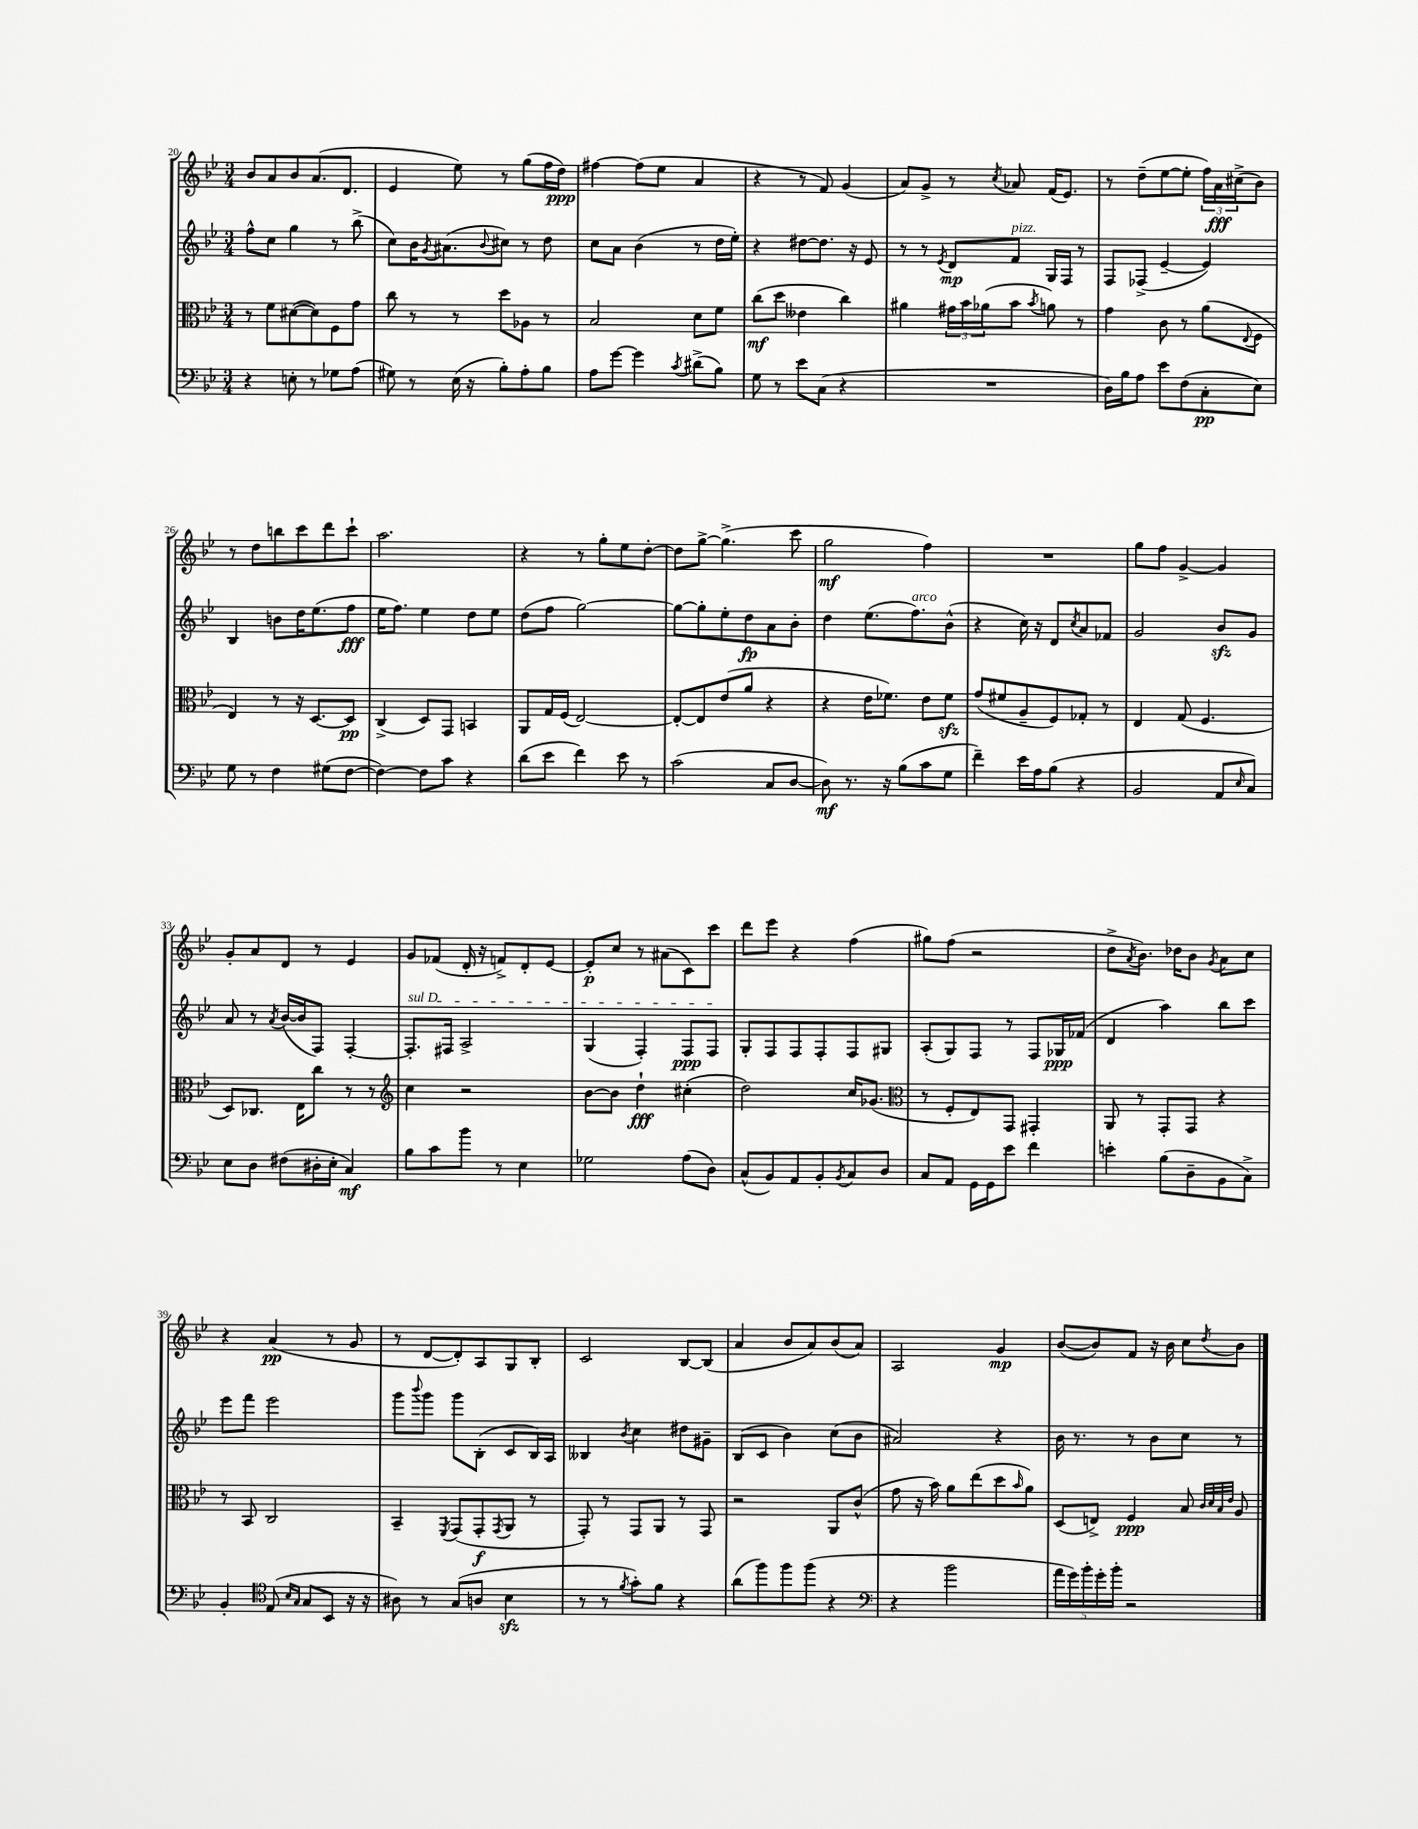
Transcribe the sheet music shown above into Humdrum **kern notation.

**kern	**kern	**kern	**kern
*staff4	*staff3	*staff2	*staff1
*clefF4	*clefC3	*clefG2	*clefG2
*k[b-e-]	*k[b-e-]	*k[b-e-]	*k[b-e-]
*M3/4	*M3/4	*M3/4	*M3/4
4r	8r	8ff^^	8b-
.	8f	8cc	8a
8E'	([8d#	4gg	8b-
8r	8d#])	.	(8.a
8G-	8F	8r	.
.	.	.	8.d
(8A	8g	(8bb-^	.
=	=	=	=
8G#)	8cc	8cc)	4e-
8r	8r	16b-	.
.	.	8qg	.
.	.	(8.a#	.
(16E-	8r	.	8ee-)
16r	.	.	.
.	.	8qqb-	.
8B-')	8dd	8cc#)	8r
8A'	8A-	8r	(8gg
8B-	8r	8dd	16ff
.	.	.	16dd)
=	=	=	=
8A	2B-	8cc	[4ff#
[8g	.	8a	.
4g]	.	(4b-	(8ff#]
.	.	.	8ee-
8qc	.	.	.
(8d#^	8d	8r	4a
8B-)	8f	16dd	.
.	.	16ee-')	.
=	=	=	=
8G	(8cc	4r	4r
8r	8dd	.	.
8e-	4e--	[8dd#	8r
(8C	.	8.dd#]	8f)
4r	4cc)	.	(4g
.	.	16r	.
.	.	8e-	.
=	=	=	=
2.r	4a#	8r	8a)
.	.	8r	8g^
.	.	8qe-	.
.	24g#	8d	8r
.	24b-	.	.
.	(24a-	.	.
.	.	.	8qcc
.	8b-	8f	8a-
.	8qb-	.	.
.	8a)	16G	(16f
.	.	16F	8.e-)
.	8r	8r	.
=	=	=	=
16D)	4g	8F	8r
16B-	.	.	.
8A	.	(8F-^	(8dd~
8e-	8c	[4e-~	[8ee-
(8F	8r	.	8ee-']
8C'	(8a	4e-])	24ff)
.	.	.	24a
.	.	.	(24cc#^
.	8qqE-	.	.
8E-)	8F	.	8b-)
=	=	=	=
8G	4E-)	4B-	8r
8r	.	.	8dd
4F	8r	8b	8bb
.	16r	16dd	8ccc
.	[8.D	(8.ee-	.
(8G#	.	.	8ddd
[8F	8D]	8ff	8ccc`
=	=	=	=
4F_)	(4C^	16ee-	2.aa
.	.	8.ff)	.
8F]	8D)	4ee-	.
8c	8GG	.	.
4r	4BB	8dd	.
.	.	8ee-	.
=	=	=	=
(8d	8AA	(8dd	4r
8e-	16G	8ff	.
.	(16F	.	.
4f)	[2E-)	[2gg)	8r
.	.	.	8gg'
8e-	.	.	8ee-
8r	.	.	[8dd'
=	=	=	=
(2c	8E-'_	8gg_	8dd]
.	8E-]	8gg']	[8gg^
.	(8e-	8ee-'	(4.gg^]
.	8a	8dd	.
8C	4r	8a	.
[8D	.	8b-'	8ccc
=	=	=	=
8D])	4r	4dd	2gg
8.r	.	.	.
.	16e-	(8.ee-	.
16r	8.f-)	.	.
(8B-	.	.	.
.	.	8.ff)	.
8c	8e-	.	4ff)
8G	8f-	(8b-^^	.
=	=	=	=
4f~)	(8g	4r	2.r
.	8f#	.	.
16e-	8A~	16cc)	.
16A	.	16r	.
(8B-	8F)	8d	.
.	.	8qcc	.
4r	8G-'	8a	.
.	8r	8f-	.
=	=	=	=
2BB-	4E-	2g	8gg
.	.	.	8ff
.	(8G	.	[4g^
.	4.F	.	.
8AA	.	8b-	4g]
16qqE-	.	.	.
8C)	.	8g	.
=	=	=	=
8E-	8D)	8a	8g'
8D	8.C-	8r	8a
.	.	8qa	.
(8F#	.	([16b-	8d
.	16E-	16b-]	.
16D#'	8cc	8F)	8r
16E-'	.	.	.
4C)	8r	[4F'	4e-
.	8r	.	.
=	=	=	=
*	*clefG2	*	*
8B-	4cc	8.F']	8g
8c	.	.	(8f-
.	.	16F#	.
8b-	2r	2A^	16d'
.	.	.	16r
8r	.	.	8f^)
4E-	.	.	8d'
.	.	.	[8e-
=	=	=	=
2G-	[8b-	(4G	8e-']
.	8b-]	.	8cc
.	4dd`	4F')	8r
.	.	.	(8a#
(8A	(4cc#'	8F	8c)
8D)	.	8F	8ccc
=	=	=	=
(8C^^	2dd)	8G'	8ddd
8BB-)	.	8F	8eee-
8AA	.	8F	4r
8BB-'	.	8F'	.
8qBB-	.	.	.
8C	16cc	8F	(4ff
.	(8.g-	.	.
8D	.	8G#	.
=	=	=	=
*	*clefC3	*	*
8C	8r	(8A'	8gg#)
8AA	8F'	8G)	(8ff
16GG	8E-)	8F	2r
16GG	.	.	.
8e-	8GG	8r	.
4f	4GG#'	8F	.
.	.	16G-	.
.	.	(16f-	.
=	=	=	=
4e'	8AA	4d	8dd^
.	.	.	8qa
.	8r	.	8.b-)
(8B-	8GG'	4aa)	.
.	.	.	16dd-
8D~	8GG	.	8b-
.	.	.	8qg
8BB-	4r	8bb-	8a
8C^)	.	8ccc	8cc
=	=	=	=
4BB-'	8r	8eee-	4r
.	8BB-	8fff	.
*clefC4	*	*	*
(8E-	2C	2eee-	(4a
16qqB-	.	.	.
16qqG	.	.	.
8G	.	.	.
8BB-	.	.	8r
16r	.	.	8g
16r	.	.	.
=	=	=	=
8A#)	4BB-~	8ggg	8r
.	.	8qqbbb-	.
8r	.	8ggg	[8d
.	8qFF	.	.
(8G	(8GG	8ggg	8d'])
8A	8GG'	(8B-'	8A
.	8qGG	.	.
4B-	8AA	8c	8G
.	8r	16B-)	8B-'
.	.	16A	.
=	=	=	=
8r	8GG')	4B--	2c
8r	8r	.	.
8qf	.	8qb-	.
8g')	8GG	4cc	.
8f	8AA	.	.
4r	8r	8dd#	[8B-
.	8GG	8g#~	(8B-]
=	=	=	=
(8a	2r	(8B-	4a
8ff)	.	8c	.
8ff	.	4b-)	8b-
(8ff	.	.	8a)
4r	8AA	(8cc	(8b-
.	(8c^^	8b-	8a)
=	=	=	=
*clefF4	*	*	*
4r	8g	2a#)	2A
.	16r	.	.
.	16b-)	.	.
2b-	8a	.	.
.	(8ee-	.	.
.	8dd	4r	4g
.	16qqb-	.	.
.	8a)	.	.
=	=	=	=
20a	(8D	16b-	([8b-
20g)	.	.	.
.	.	8.r	.
20b-'	.	.	.
.	8E^)	.	8b-])
20g'	.	.	.
20b-'	.	.	.
2r	4F	8r	8f
.	.	8b-	16r
.	.	.	16b-
.	8B-	8cc	8cc
.	32qqc	.	.
.	32qqd	.	.
.	32qqB-	.	.
.	32qqe-	.	8qdd
.	8A	8r	8b-
==	==	==	==
*-	*-	*-	*-
